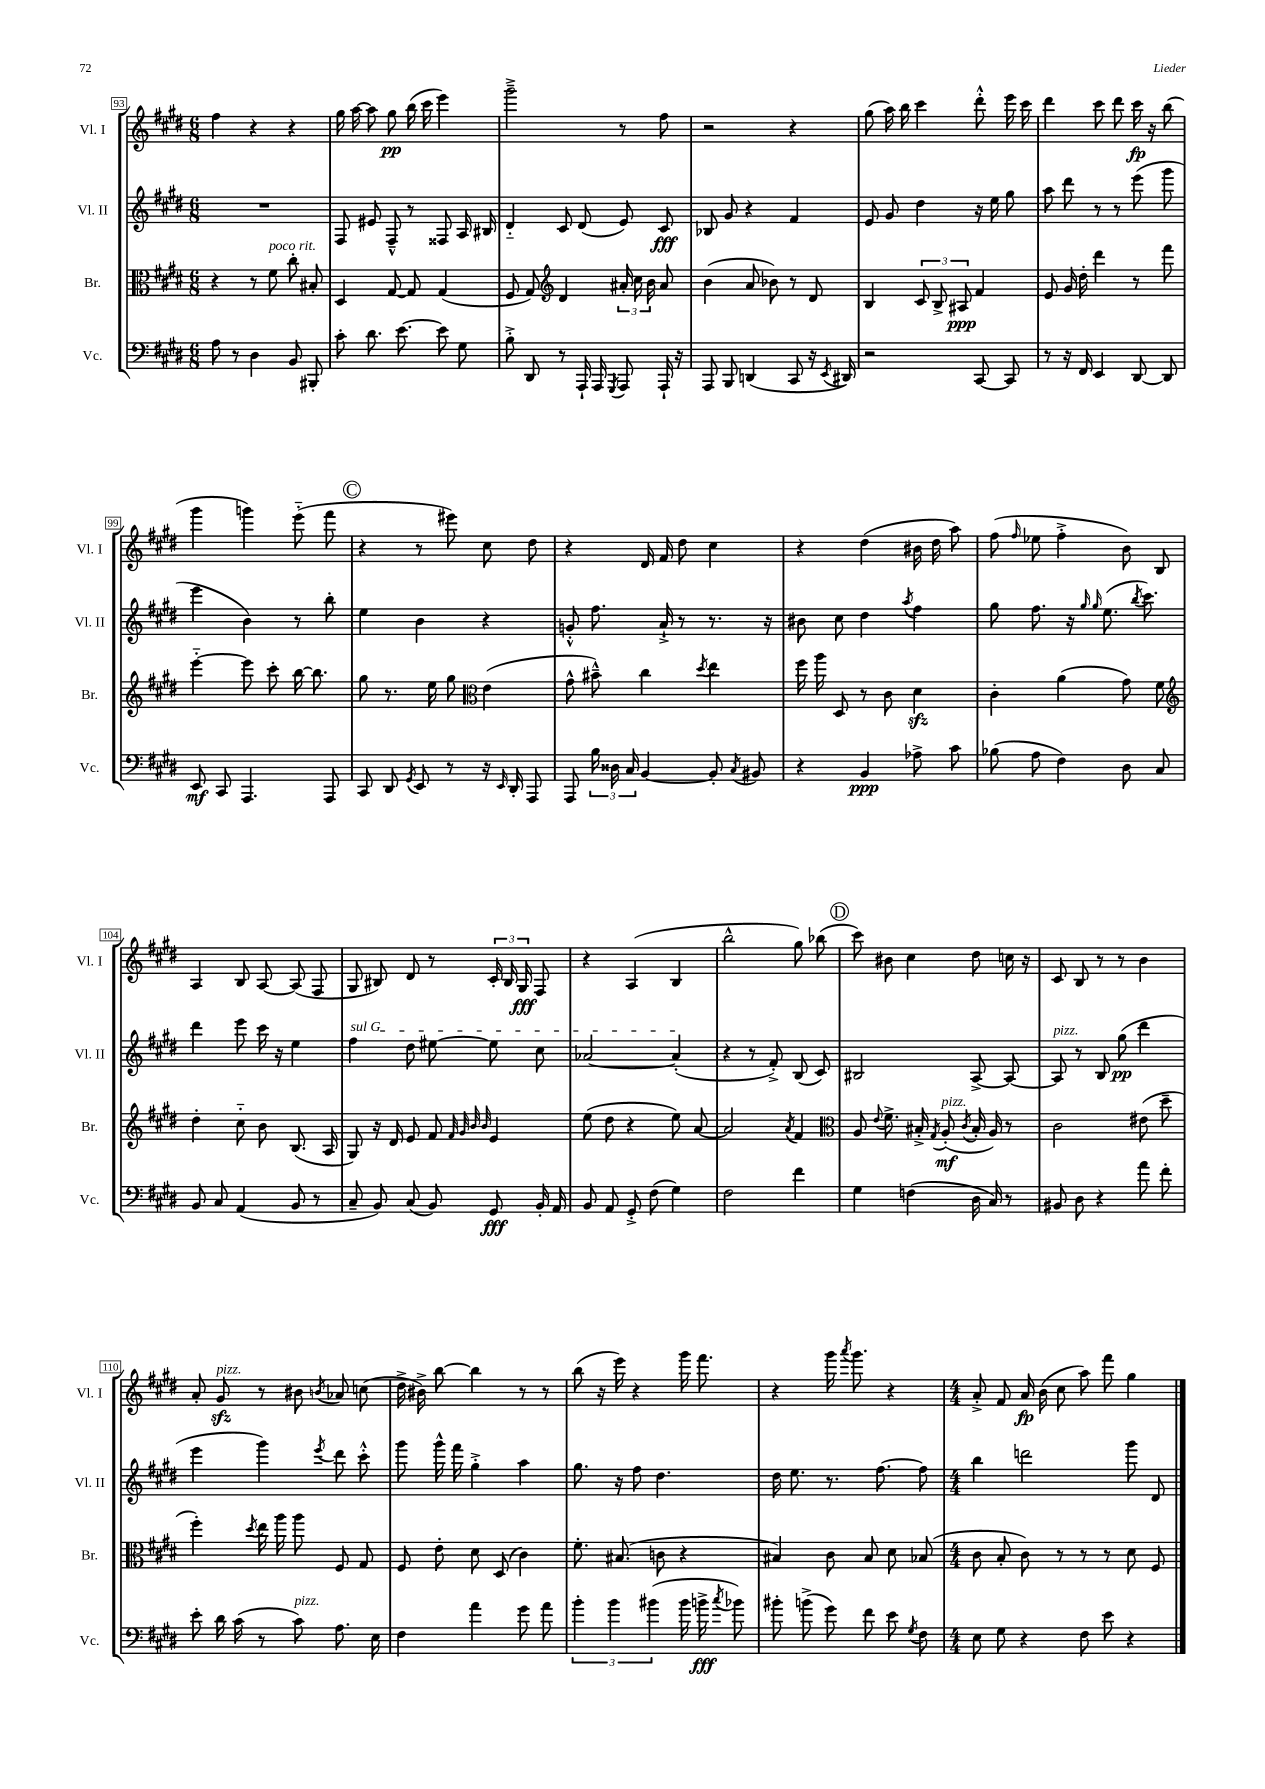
<<
\new StaffGroup <<
\new Staff = "s0" \with { instrumentName = "Vl. I" shortInstrumentName = "Vl. I" } {
    \clef treble \key e \major \numericTimeSignature \time 6/8
    \autoBeamOff fis''4 r4 r4 |
    gis''16 a''16~ a''8 gis''8\pp b''16( cis'''16 e'''4) |
    gis'''2---> r8 fis''8 |
    r2 r4 |
    gis''8( a''16) b''16 cis'''4 dis'''8-.-^ e'''16 cis'''16 |
    dis'''4 cis'''8 dis'''8 cis'''16\fp r16 b''8( |
    gis'''4 g'''4) e'''8-_( fis'''8 |
    \mark \markup { \circle "C" } r4 r8 eis'''8) cis''8 dis''8 |
    r4 dis'16 fis'16 dis''8 cis''4 |
    r4 dis''4( bis'16 dis''16 a''8) |
    fis''8( \grace { fis''16 } ees''8 fis''4-.-> b'8) b8 |
    a4 b8 a8~ a8( fis8 |
    gis8 bis8) dis'8 r8 \tuplet 3/2 { cis'16-. bis16 gis16\fff } fis8 |
    r4 a4( b4 |
    b''2-^ gis''8) bes''8( |
    \mark \markup { \circle "D" } cis'''8) bis'8 cis''4 dis''8 c''16 r16 |
    cis'8 b8 r8 r8 b'4 |
    a'8-. gis'8\sfz^\markup { \italic "pizz." } r8 bis'8 \acciaccatura { b'8 } aes'8 c''8( |
    dis''16-> bis'16->) b''8~ b''4 r8 r8 |
    b''8( r16 e'''16) r4 gis'''16 fis'''8. |
    r4 gis'''16 \acciaccatura { a'''8 } gis'''8. r4 |
    \numericTimeSignature \time 4/4 a'8-.-> fis'8 a'16\fp b'16( cis''8 a''8) fis'''8 gis''4 \bar "|." |
}
\new Staff = "s1" \with { instrumentName = "Vl. II" shortInstrumentName = "Vl. II" } {
    \clef treble \key e \major \numericTimeSignature \time 6/8
    \autoBeamOff R2. |
    fis8 eis'8 fis8---^ r8 fisis8 a16 bis16 |
    dis'4-_ cis'8 dis'8( e'8) cis'8\fff |
    bes8 gis'8 r4 fis'4 |
    e'8 gis'8 dis''4 r16 e''16 gis''8 |
    a''8 dis'''8 r8 r8 e'''8( gis'''8 |
    e'''4 b'4) r8 b''8-. |
    \mark \markup { \circle "C" } e''4 b'4 r4 |
    g'8-.-^ fis''8. a'16-!-> r8 r8. r16 |
    bis'8 cis''8 dis''4 \acciaccatura { a''8 } fis''4 |
    gis''8 fis''8. r16 \grace { gis''16 gis''16 } e''8.( \acciaccatura { b''8 } cis'''8.) |
    dis'''4 e'''8 cis'''16 r16 e''4 |
    \once \override TextSpanner.bound-details.left.text = \markup { \italic "sul G" } fis''4\startTextSpan dis''8 eis''8~ eis''8 cis''8 |
    aes'2~ aes'4-.\stopTextSpan( |
    r4 r8 fis'8-.->) b8( cis'8) |
    \mark \markup { \circle "D" } bis2 a8~-> a8~ |
    a8^\markup { \italic "pizz." } r8 b8 gis''8\pp( dis'''4 |
    e'''4 gis'''4) \acciaccatura { e'''8 } dis'''8 cis'''8-.-^ |
    gis'''8 gis'''16-^ fis'''16 gis''4-.-> a''4 |
    gis''8. r16 fis''8 dis''4. |
    dis''16 e''8. r8. fis''8.~ fis''8 |
    \numericTimeSignature \time 4/4 b''4 d'''2 gis'''8 dis'8 \bar "|." |
}
\new Staff = "s2" \with { instrumentName = "Br." shortInstrumentName = "Br." } {
    \clef alto \key e \major \numericTimeSignature \time 6/8
    \autoBeamOff r4 r8 fis'8^\markup { \italic "poco rit." } cis''8-. bis8-. |
    dis4 gis8~ gis8 gis4( |
    fis8 gis8) \clef treble dis'4 \tuplet 3/2 { ais'16-. cis''16 b'16 } ais'8 |
    b'4( a'8 bes'8) r8 dis'8 |
    b4 \tuplet 3/2 { cis'8 b8-> ais8\ppp } fis'4 |
    e'8 gis'16 dis''16-. dis'''4 r8 fis'''8 |
    e'''4~-_ e'''8 cis'''8-. b''16~ b''8. |
    \mark \markup { \circle "C" } gis''8 r8. e''16 gis''8 \clef alto e'4( |
    gis'8-^ bis'8---^) cis''4 \acciaccatura { dis''8 } e''4 |
    fis''16 a''16 dis8 r8 cis'8 dis'4\sfz |
    cis'4-. a'4( gis'8) fis'8 |
    \clef treble dis''4-. cis''8-_ b'8 b8.( a16 |
    gis8) r16 dis'16 e'8 fis'8 \grace { fis'32 gis'32 b'32 b'32 } e'4 |
    e''8( dis''8 r4 e''8) a'8~ |
    a'2 \acciaccatura { a'8 } fis'4 |
    \mark \markup { \circle "D" } \clef alto a8 \appoggiatura { e'8 } fis'8.-> bis16-.-> \acciaccatura { gis8 } a8-.\mf^\markup { \italic "pizz." }( \acciaccatura { cis'8 } bis16-. a16) r8 |
    cis'2 eis'8( dis''8-- |
    fis''4-.) \acciaccatura { dis''8 } e''16 a''16 a''8 fis8 gis8 |
    fis8 e'8-. dis'8 dis8( cis'4) |
    fis'8.-. bis8.( c'8 r4 |
    bis4) cis'8 bis8 dis'8 bes8( |
    \numericTimeSignature \time 4/4 cis'8 b8-. cis'8) r8 r8 r8 dis'8 fis8 \bar "|." |
}
\new Staff = "s3" \with { instrumentName = "Vc." shortInstrumentName = "Vc." } {
    \clef bass \key e \major \numericTimeSignature \time 6/8
    \autoBeamOff a8 r8 dis4 b,8 bis,,8-. |
    cis'8-. dis'8. e'8.~ e'8 gis8 |
    b8-.-> dis,8 r8 a,,16-! a,,16 \acciaccatura { gis,,8 } a,,8 a,,16-! r16 |
    a,,8 b,,8 d,4( cis,8 r16 \acciaccatura { e,8 } dis,16) |
    r2 cis,8~ cis,8 |
    r8 r16 fis,16 e,4 dis,8~ dis,8 |
    e,8\mf cis,8 a,,4. a,,8 |
    \mark \markup { \circle "C" } cis,8 dis,8 \acciaccatura { gis,8 } e,8 r8 r16 \grace { e,16 } dis,16-. a,,8 |
    a,,8 \tuplet 3/2 { b16 disis16 cis16 } b,4~ b,8-. \acciaccatura { cis8 } bis,8 |
    r4 b,4\ppp aes8-> cis'8 |
    bes8( a8 fis4) dis8 cis8 |
    b,8 cis8 a,4( b,8 r8 |
    cis8-- b,8) cis8( b,8) gis,8\fff b,16-. a,16 |
    b,8 a,8 gis,8-.-> fis8( gis4) |
    fis2 fis'4 |
    \mark \markup { \circle "D" } gis4 f4( dis16 cis16) r8 |
    bis,8 dis8 r4 a'8 fis'8-. |
    e'8-. dis'16 cis'16( r8 cis'8^\markup { \italic "pizz." }) a8. e16 |
    fis4 a'4 gis'8 a'8 |
    \tuplet 3/2 { b'4-. b'4 bis'4( } bis'16 b'16->\fff \acciaccatura { cis''8 } bes'8) |
    bis'8-. b'8->( gis'8) fis'8 e'8 \acciaccatura { gis8 } fis8 |
    \numericTimeSignature \time 4/4 e8 gis8 r4 fis8 e'8 r4 \bar "|." |
}
>>
>>
\layout { \context { \Score currentBarNumber = #93 \override BarNumber.stencil = #(make-stencil-boxer 0.1 0.3 ly:text-interface::print) } }
